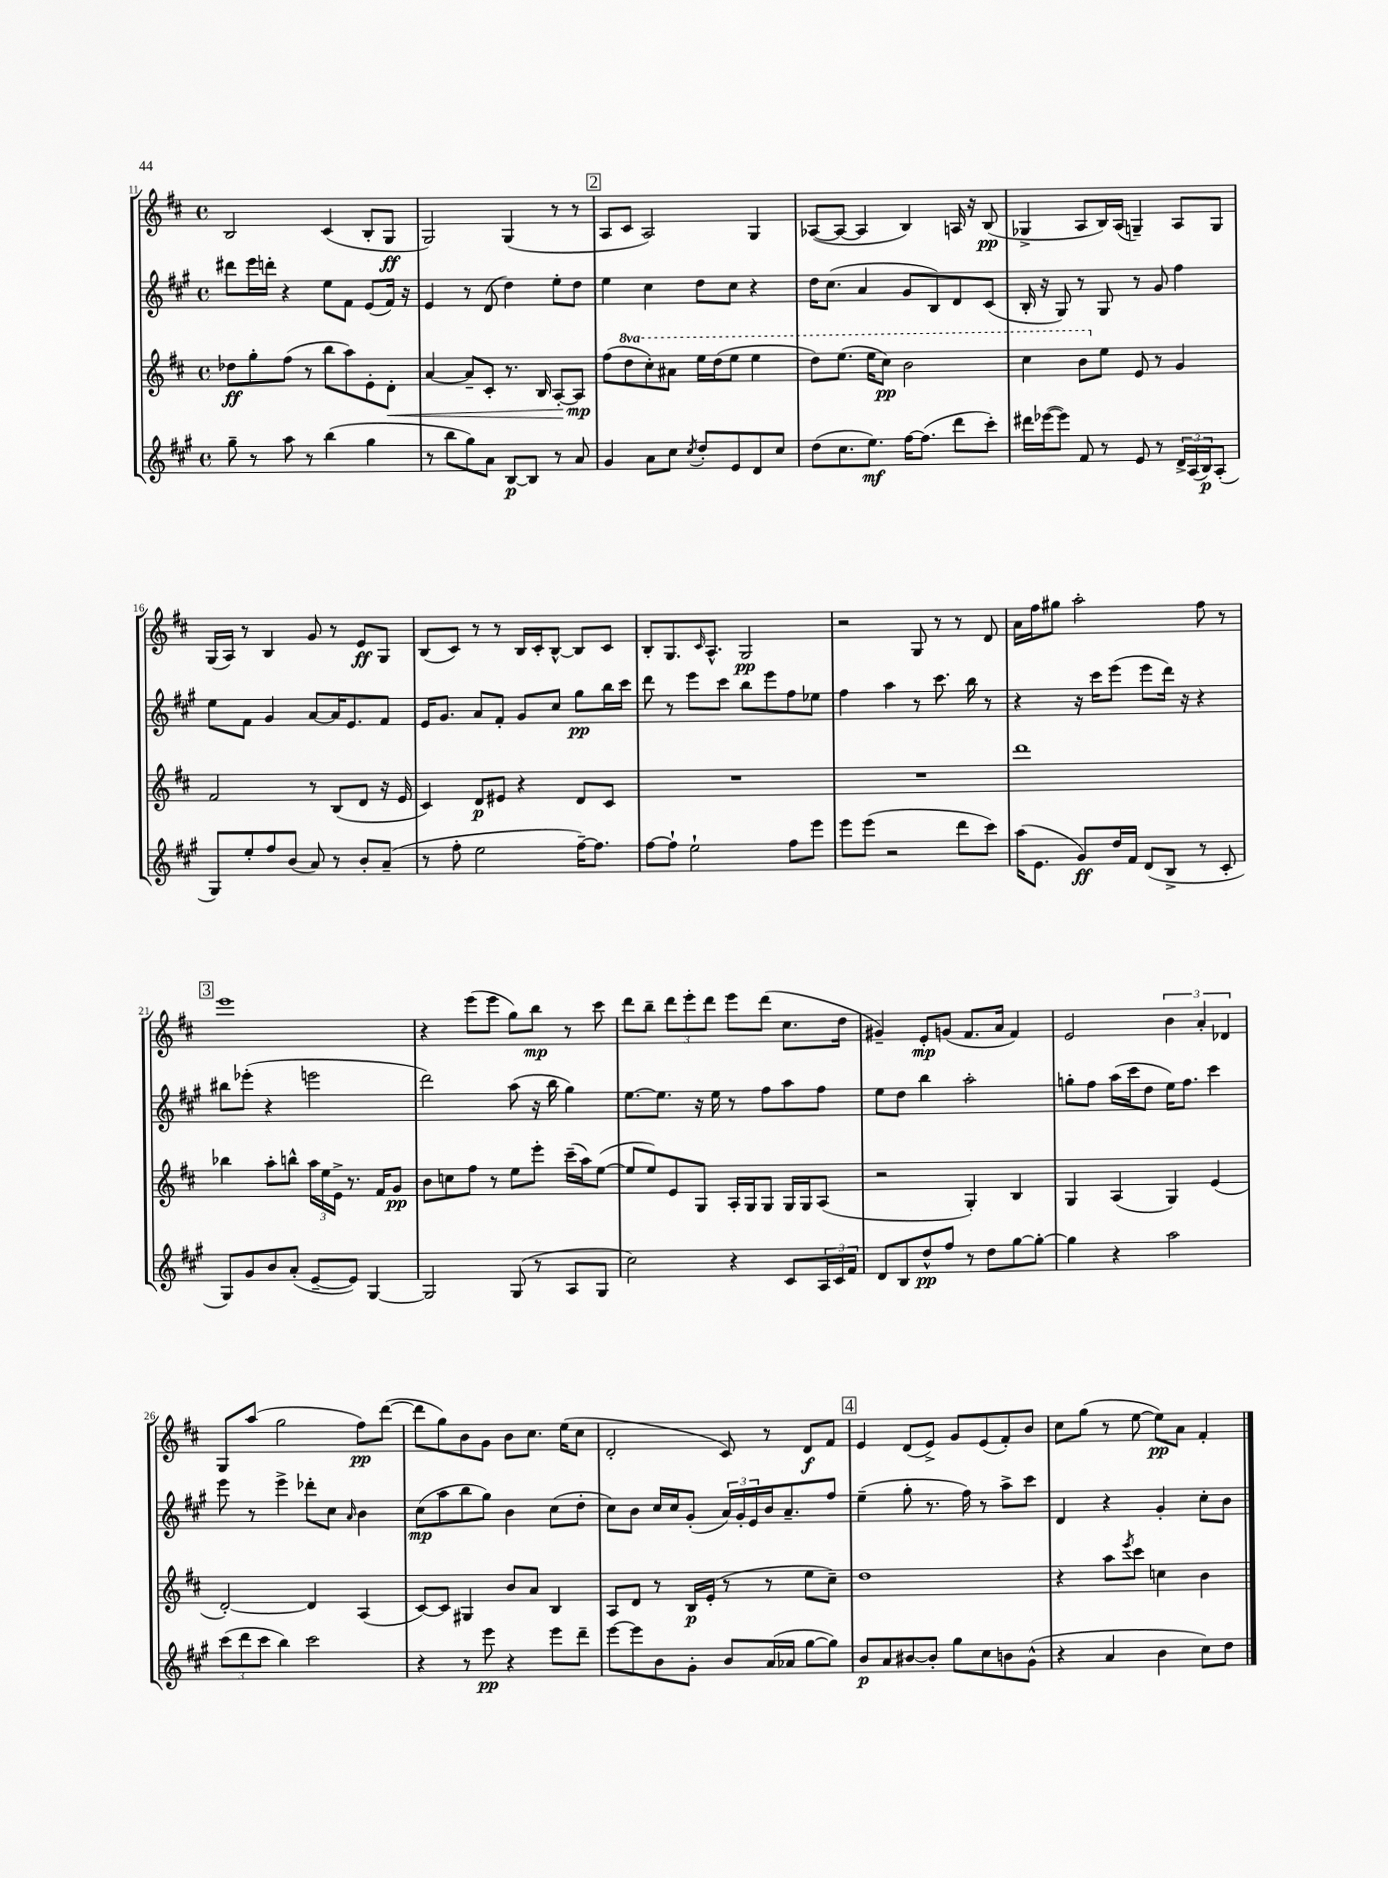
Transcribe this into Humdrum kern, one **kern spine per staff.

**kern	**dynam	**kern	**dynam	**kern	**dynam	**kern	**dynam
*part4	*part4	*part3	*part3	*part2	*part2	*part1	*part1
*staff4	*staff4	*staff3	*staff3	*staff2	*staff2	*staff1	*staff1
*clefG2	*	*clefG2	*	*clefG2	*	*clefG2	*
*k[f#c#g#]	*	*k[f#c#]	*	*k[f#c#g#]	*	*k[f#c#]	*
*M4/4	*	*M4/4	*	*M4/4	*	*M4/4	*
*met(c)	*	*met(c)	*	*met(c)	*	*met(c)	*
=11	=11	=11	=11	=11	=11	=11	=11
8gg#~\	.	8dd-X\L	ff	8ddd#X\L	.	2B/	.
8r	.	8gg'\	.	16eee\L	.	.	.
.	.	.	.	16dddn'\JJ	.	.	.
8aa\	.	(8ff#\J	.	4r	.	.	.
8r	.	8r	.	.	.	.	.
(4bb\	.	8bb\L	.	8ee\L	.	(4c#/	.
.	.	8aa\)	.	8f#\J	.	.	.
4gg#\	.	8e'\	.	(8e/L	.	8B'/L	.
!	!	!	!LO:HP:b	!	!	!	!
.	.	8d'\J	<	16f#/Jk)	.	8G/J	ff
.	.	.	.	16r	.	.	.
=12	=12	=12	=12	=12	=12	=12	=12
8r	.	[4a/	.	4e/	.	2G/)	.
8bb\L	.	.	.	.	.	.	.
8gg#\)	.	8a~/L]	.	8r	.	.	.
8a\J	.	8c#'/J	.	(8d/	.	.	.
[8B/L	p	8.r	.	4dd\)	.	(4G/	.
8B/J]	.	.	.	.	.	.	.
.	.	16B/	.	.	.	.	.
8r	.	[8A'/L	.	8ee'\L	.	8r	.
8a/	.	8A/J]	[ mp	8dd\J	.	8r	.
!!LO:REH:place=s1:t=2
=13	=13	=13	=13	=13	=13	=13	=13
4g#/	.	(8ff#\L	.	4ee\	.	8A/L	.
*	*	*8va	*	*	*	*	*
.	.	8ddd\	.	.	.	8c#/J	.
8a\L	.	8ccc#'\)	.	4cc#\	.	2A/)	.
8cc#\J	.	8aa#X\J	.	.	.	.	.
8qcc#/	.	.	.	.	.	.	.
8dd'/L	.	16eee\LL	.	8dd\L	.	.	.
.	.	(16ddd\J	.	.	.	.	.
8e/	.	8eee\J	.	8cc#\J	.	.	.
8d/	.	4eee\	.	4r	.	4G/	.
8cc#/J	.	.	.	.	.	.	.
=14	=14	=14	=14	=14	=14	=14	=14
(8dd\L	.	8ddd\L)	.	16dd\KL	.	([8A-X/L	.
.	.	.	.	(8.cc#\J	.	.	.
8.cc#\	.	(8.eee\J	.	.	.	8A-/J_	.
.	.	.	.	4a/	.	4A-/]	.
8.ee\J)	mf	16eee\KL	.	.	.	.	.
.	.	8ccc#\J)	pp	.	.	.	.
[16ff#\KL	.	2bb\	.	8g#/L	.	4B/)	.
(8.ff#\J]	.	.	.	.	.	.	.
.	.	.	.	8B/)	.	.	.
8ddd\L	.	.	.	8d/	.	16An/	.
.	.	.	.	.	.	16r	.
8ccc#'\J)	.	.	.	(8c#/J	.	(8B/	pp
=15	=15	=15	=15	=15	=15	=15	=15
16ddd#X\LL	.	4ccc#\	.	16B'/	.	4G-X^/	.
([16eee-X\J	.	.	.	16r	.	.	.
8eee-\J])	.	.	.	8G#/)	.	.	.
8f#/	.	8bb\L	.	8r	.	8A/L	.
*	*	*X8va	*	*	*	*	*
8r	.	8ee\J	.	8G#/	.	16B/L)	.
.	.	.	.	.	.	(16A/JJ	.
8e/	.	8e/	.	8r	.	4Gn~/)	.
8r	.	8r	.	8g#/	.	.	.
24d^/LL	.	4g/	.	4ff#\	.	8A/L	.
(24A/	.	.	.	.	.	.	.
24B/J)	p	.	.	.	.	.	.
(8A'/J	.	.	.	.	.	8G/J	.
!!LO:LB:g=z
=16	=16	=16	=16	=16	=16	=16	=16
8G#/L)	.	2f#/	.	8ee\L	.	(16G/LL	.
.	.	.	.	.	.	16A/JJ)	.
8ee'/	.	.	.	8f#\J	.	8r	.
8ff#/	.	.	.	4g#/	.	4B/	.
(8b/J	.	.	.	.	.	.	.
8a/)	.	8r	.	[8a/L	.	8g/	.
8r	.	(8B/L	.	16a/K]	.	8r	.
.	.	.	.	8.e/	.	.	.
8b'/L	.	8d/J	.	.	.	8e/L	ff
(8a~/J	.	16r	.	8f#/J	.	8G/J	.
.	.	16e/	.	.	.	.	.
=17	=17	=17	=17	=17	=17	=17	=17
8r	.	4c#/)	.	16e/KL	.	(8B/L	.
.	.	.	.	8.g#/J	.	.	.
8ff#'\	.	.	.	.	.	8c#/J)	.
2ee\	.	8d/L	p	8a/L	.	8r	.
.	.	8e#X/J	.	8f#'/J	.	8r	.
.	.	4r	.	8g#/L	.	16B/LL	.
.	.	.	.	.	.	16c#'/J	.
.	.	.	.	8cc#/J	.	[8B^^/J	.
[16ff#~\KL)	.	8d/L	.	8gg#\L	pp	8B/L]	.
8.ff#\J]	.	.	.	.	.	.	.
.	.	8c#/J	.	16bb\L	.	8c#/J	.
.	.	.	.	16ccc#\JJ	.	.	.
=18	=18	=18	=18	=18	=18	=18	=18
[8ff#\L	.	1r	.	8ddd\	.	8B'/L	.
8ff#`\J]	.	.	.	8r	.	8.G/	.
2ee`\	.	.	.	8eee\L	.	.	.
.	.	.	.	.	.	16qqc#/	.
.	.	.	.	.	.	8.A^^/J	.
.	.	.	.	8ccc#\J	.	.	.
.	.	.	.	8bb\L	.	2G/	pp
.	.	.	.	8eee\	.	.	.
8ff#\L	.	.	.	8ff#\	.	.	.
8eee\J	.	.	.	8ee-X\J	.	.	.
=19	=19	=19	=19	=19	=19	=19	=19
8eee\L	.	1r	.	4ff#\	.	2r	.
(8eee\J	.	.	.	.	.	.	.
2r	.	.	.	4aa\	.	.	.
.	.	.	.	8r	.	8G/	.
.	.	.	.	8.ccc#\	.	8r	.
8ddd\L	.	.	.	.	.	8r	.
.	.	.	.	16bb\	.	.	.
8ccc#\J)	.	.	.	8r	.	8d/	.
=20	=20	=20	=20	=20	=20	=20	=20
(16aa\KL	.	1ddd	.	4r	.	16a\LL	.
8.e\J	.	.	.	.	.	16ff#\J	.
.	.	.	.	.	.	8gg#X\J	.
8g#/L)	ff	.	.	16r	.	2aa'\	.
.	.	.	.	16ccc#\KL	.	.	.
16dd/L	.	.	.	(8eee\J	.	.	.
16f#/JJ	.	.	.	.	.	.	.
(8d/L	.	.	.	8eee\L	.	.	.
8B^/J	.	.	.	16ddd\Jk)	.	.	.
.	.	.	.	16r	.	.	.
8r	.	.	.	4r	.	8ff#\	.
8c#'/	.	.	.	.	.	8r	.
!!LO:LB:g=z
!!LO:REH:place=s1:t=3
=21	=21	=21	=21	=21	=21	=21	=21
8G#/L)	.	4bb-X\	.	8bb#X\L	.	1eee	.
8g#/	.	.	.	(8eee-X'\J	.	.	.
8b/	.	8aa'\L	.	4r	.	.	.
(8a'/J	.	8bbn^^\J	.	.	.	.	.
[8e~/L	.	24aa\LL	.	2eeen\	.	.	.
.	.	24ee\	.	.	.	.	.
.	.	24e^\JJ	.	.	.	.	.
8e/J])	.	8.r	.	.	.	.	.
[4G#/	.	.	.	.	.	.	.
.	.	16f#/KL	.	.	.	.	.
.	.	8g/J	pp	.	.	.	.
=22	=22	=22	=22	=22	=22	=22	=22
2G#/]	.	8b\L	.	2ddd\)	.	4r	.
.	.	8ccn\	.	.	.	.	.
.	.	8ff#\J	.	.	.	(8eee\L	.
.	.	8r	.	.	.	8eee\J	.
(8G#/	.	8ee\L	.	(8aa\	.	8gg\L)	.
8r	.	8eee'\J	.	16r	.	8bb\J	mp
.	.	.	.	16bb\	.	.	.
8A/L	.	(16ccc#~\LL	.	4gg#\)	.	8r	.
.	.	16aa\J)	.	.	.	.	.
8G#/J	.	([8ee\J	.	.	.	8ccc#\	.
=23	=23	=23	=23	=23	=23	=23	=23
2cc#\)	.	8ee/L]	.	[8.ee\L	.	8ddd\L	.
.	.	8ee/)	.	.	.	8bb~\J	.
.	.	.	.	8.ee\J]	.	.	.
.	.	8e/	.	.	.	12ddd\L	.
.	.	.	.	.	.	12eee'\	.
.	.	8G/J	.	16r	.	.	.
.	.	.	.	.	.	12ddd\J	.
.	.	.	.	16ee\	.	.	.
4r	.	16A'/LL	.	8r	.	8eee\L	.
.	.	16G/J	.	.	.	.	.
.	.	8G/J	.	8ff#\L	.	(8ddd\J	.
8c#/L	.	16G/LL	.	8aa\	.	8.cc#\L	.
.	.	16G/J	.	.	.	.	.
24A/L	.	(8A/J	.	8ff#\J	.	.	.
24c#/	.	.	.	.	.	.	.
.	.	.	.	.	.	16dd\Jk	.
24f#/JJ	.	.	.	.	.	.	.
=24	=24	=24	=24	=24	=24	=24	=24
8d/L	.	2r	.	8ee\L	.	4g#X~/)	.
8B/	.	.	.	8dd\J	.	.	.
8dd^^/	pp	.	.	4bb\	.	8e'/L	mp
8ff#/J	.	.	.	.	.	(8gn/J	.
8r	.	4G'/)	.	2aa'\	.	8.f#/L	.
8dd\L	.	.	.	.	.	.	.
.	.	.	.	.	.	16a/Jk	.
[8gg#\	.	4B/	.	.	.	4f#/)	.
8gg#'\J_	.	.	.	.	.	.	.
=25	=25	=25	=25	=25	=25	=25	=25
4gg#\]	.	4G/	.	8ggn'\L	.	2e/	.
.	.	.	.	8ff#\J	.	.	.
4r	.	(4A/	.	(16aa\LL	.	.	.
.	.	.	.	16ccc#\J	.	.	.
.	.	.	.	8dd\J	.	.	.
2aa\	.	4G/)	.	16ee\KL)	.	6b\	.
.	.	.	.	8.ff#\J	.	.	.
.	.	.	.	.	.	6a'/	.
.	.	(4e/	.	4ccc#\	.	.	.
.	.	.	.	.	.	6d-X/	.
!!LO:LB:g=z
=26	=26	=26	=26	=26	=26	=26	=26
(12ccc#\L	.	[2d'/)	.	8eee\	.	8G/L	.
12ddd\	.	.	.	.	.	.	.
.	.	.	.	8r	.	(8aa/J	.
12ccc#\J	.	.	.	.	.	.	.
4bb\)	.	.	.	4eee^\	.	2gg\	.
2ccc#\	.	4d/]	.	8ddd-X'\L	.	.	.
.	.	.	.	8cc#\J	.	.	.
.	.	.	.	16qqa/	.	.	.
.	.	(4A/	.	4b\	.	8ff#\L)	pp
.	.	.	.	.	.	([8ddd\J	.
=27	=27	=27	=27	=27	=27	=27	=27
4r	.	[8c#/L)	.	(8cc#\L	mp	8ddd\L]	.
.	.	8c#/J]	.	8aa\	.	8gg\)	.
8r	.	4G#X/	.	8bb\	.	8b\	.
8eee\	pp	.	.	8gg#\J)	.	8g\J	.
4r	.	8b/L	.	4b\	.	8b\L	.
.	.	8a/J	.	.	.	8.cc#\J	.
8eee\L	.	4B/	.	(8cc#\L	.	.	.
.	.	.	.	.	.	(16ee\KL	.
8ddd~\J	.	.	.	8dd'\J	.	8cc#\J	.
=28	=28	=28	=28	=28	=28	=28	=28
[8eee\L	.	8A/L	.	8cc#\L)	.	2d'/	.
8eee\]	.	8d/J	.	8b\J	.	.	.
8b\	.	8r	.	16cc#/LL	.	.	.
.	.	.	.	16cc#/J	.	.	.
8g#'\J	.	16B/LL	p	(8g#'/J	.	.	.
.	.	(16e'/JJ	.	.	.	.	.
8b/L	.	8r	.	24a/LL)	.	8c#/)	.
.	.	.	.	24g#'/	.	.	.
.	.	.	.	24e/	.	.	.
(16a/L	.	8r	.	16b/J	.	8r	.
16a-X/JJ	.	.	.	8.a~/	.	.	.
[8gg#\L	.	8ee\L	.	.	.	8d/L	f
8gg#\J])	.	8cc#~\J)	.	8ff#/J	.	8f#/J	.
!!LO:REH:place=s1:t=4
=29	=29	=29	=29	=29	=29	=29	=29
8b/L	p	1dd	.	(4ee~\	.	4e/	.
8a/	.	.	.	.	.	.	.
[8b#X/	.	.	.	8gg#'\	.	(8d/L	.
8b#'/J]	.	.	.	8.r	.	8e^/J)	.
8gg#\L	.	.	.	.	.	8g/L	.
.	.	.	.	16ff#\)	.	.	.
8cc#\	.	.	.	8r	.	(8e/	.
8bn\	.	.	.	8aa^\L	.	8f#'/)	.
(8g#^^\J	.	.	.	8ccc#\J	.	8b/J	.
=30	=30	=30	=30	=30	=30	=30	=30
4r	.	4r	.	4d/	.	8cc#\L	.
.	.	.	.	.	.	(8gg\J	.
4a/	.	8aa\L	.	4r	.	8r	.
.	.	8qeee/	.	.	.	.	.
.	.	8ccc#\J	.	.	.	[8ee\	.
4b\	.	4ccn\	.	4g#'/	.	8ee\L])	pp
.	.	.	.	.	.	8a\J	.
8cc#\L)	.	4b\	.	8cc#'\L	.	4f#'/	.
8dd\J	.	.	.	8b\J	.	.	.
==	==	==	==	==	==	==	==
*-	*-	*-	*-	*-	*-	*-	*-
